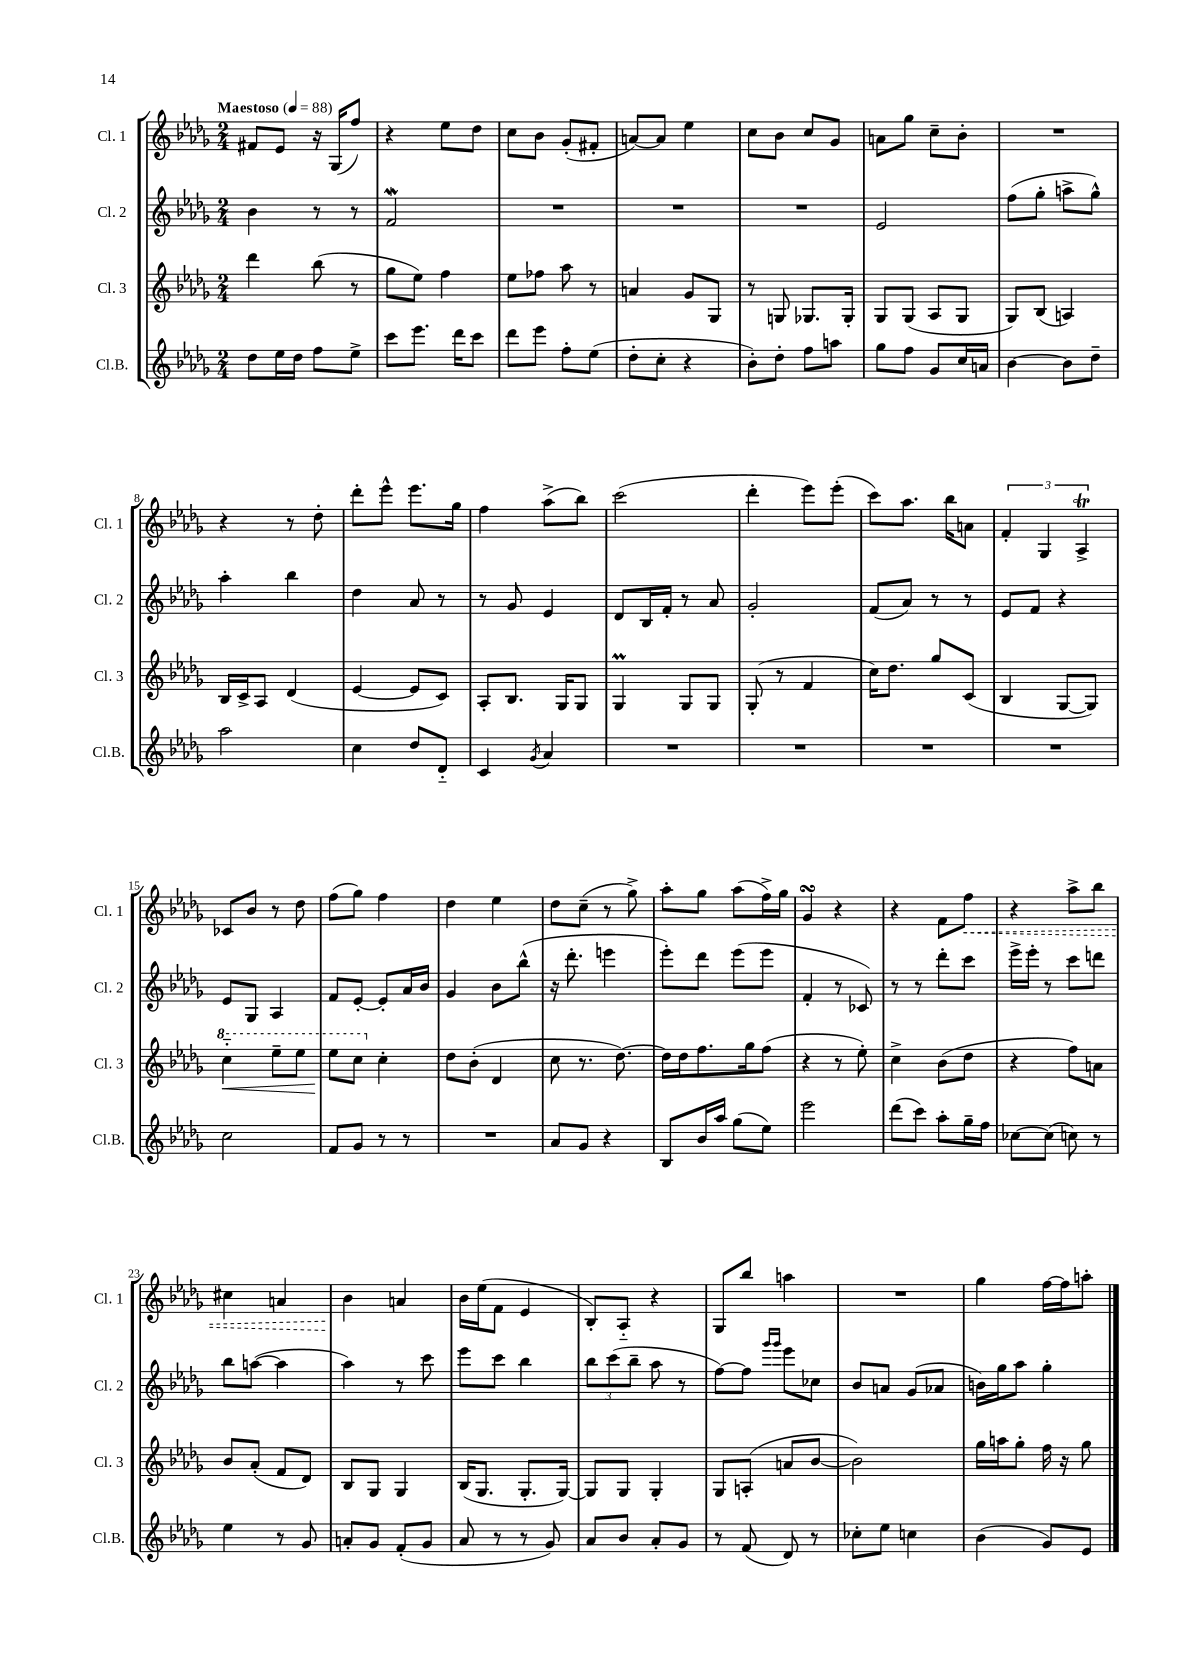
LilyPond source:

<<
\new StaffGroup <<
\new Staff = "s0" \with { instrumentName = "Cl. 1" shortInstrumentName = "Cl. 1" } {
    \clef treble \key des \major \numericTimeSignature \time 2/4 \tempo "Maestoso" 4 = 88
    fis'8 ees'8 r16 ges16( f''8) |
    r4 ees''8 des''8 |
    c''8 bes'8 ges'8-.( fis'8-. |
    a'8~) a'8 ees''4 |
    c''8 bes'8 c''8 ges'8 |
    a'8 ges''8 c''8-- bes'8-. |
    R2 |
    r4 r8 des''8-. |
    des'''8-. ees'''8-^ ees'''8. ges''16 |
    f''4 aes''8->( bes''8) |
    c'''2( |
    des'''4-. ees'''8) ees'''8-.( |
    c'''8) aes''8. bes''16 a'8 |
    \tuplet 3/2 { f'4-. ges4 aes4->\trill } |
    ces'8 bes'8 r8 des''8 |
    f''8( ges''8) f''4 |
    des''4 ees''4 |
    des''8 c''8--( r8 ges''8->) |
    aes''8-. ges''8 aes''8( f''16->) ges''16 |
    ges'4\turn r4 |
    r4 f'8 \once \override Hairpin.style = #'dashed-line f''8\< |
    r4 aes''8-> bes''8 |
    cis''4 a'4 |
    bes'4\! a'4 |
    bes'16 ees''16( f'8 ees'4 |
    bes8-.) aes8-_ r4 |
    ges8 bes''8 a''4 |
    R2 |
    ges''4 f''16~ f''16 a''8-. \bar "|." |
}
\new Staff = "s1" \with { instrumentName = "Cl. 2" shortInstrumentName = "Cl. 2" } {
    \clef treble \key des \major \numericTimeSignature \time 2/4
    bes'4 r8 r8 |
    f'2\mordent |
    R2 |
    R2 |
    R2 |
    ees'2 |
    f''8( ges''8-. a''8-> ges''8-^) |
    aes''4-. bes''4 |
    des''4 aes'8 r8 |
    r8 ges'8 ees'4 |
    des'8 bes16 f'16-. r8 aes'8 |
    ges'2-. |
    f'8( aes'8) r8 r8 |
    ees'8 f'8 r4 |
    ees'8 ges8 aes4 |
    f'8 ees'8~-. ees'8-. aes'16 bes'16 |
    ges'4 bes'8 bes''8-^( |
    r16 des'''8.-. e'''4 |
    ees'''8-.) des'''8 ees'''8( ees'''8 |
    f'4-. r8 ces'8) |
    r8 r8 des'''8-. c'''8 |
    ees'''16-> ees'''16-. r8 c'''8 d'''8 |
    bes''8 a''8~( a''4 |
    aes''4) r8 c'''8 |
    ees'''8 c'''8 bes''4 |
    \tuplet 3/2 { bes''8 c'''8( bes''8-- } aes''8 r8 |
    f''8~) f''8 \grace { ges'''16 ges'''16 } ees'''8 ces''8 |
    bes'8 a'8 ges'8( aes'8 |
    b'16) ges''16 aes''8 ges''4-. \bar "|." |
}
\new Staff = "s2" \with { instrumentName = "Cl. 3" shortInstrumentName = "Cl. 3" } {
    \clef treble \key des \major \numericTimeSignature \time 2/4
    des'''4 bes''8( r8 |
    ges''8 ees''8) f''4 |
    ees''8 fes''8 aes''8 r8 |
    a'4 ges'8 ges8 |
    r8 g8 ges8. ges16-. |
    ges8 ges8( aes8 ges8 |
    ges8) bes8( a4) |
    bes16 c'16-> aes8 des'4( |
    ees'4~ ees'8 c'8) |
    aes8-. bes8. ges16 ges8 |
    ges4\prall ges8 ges8 |
    ges8-.( r8 f'4 |
    c''16) des''8. ges''8 c'8( |
    bes4 ges8~ ges8) |
    \ottava #1 c'''4-_\< ees'''8-- ees'''8 |
    ees'''8\! c'''8 \ottava #0 c''4-. |
    des''8 bes'8-.( des'4 |
    c''8 r8. des''8.~) |
    des''16 des''16 f''8. ges''16 f''8( |
    r4 r8 ees''8-.) |
    c''4-> bes'8( des''8 |
    r4 f''8) a'8 |
    bes'8 aes'8-.( f'8 des'8) |
    bes8 ges8 ges4 |
    bes16( ges8. ges8.-. ges16~) |
    ges8 ges8 ges4-. |
    ges8 a8-.( a'8 bes'8~ |
    bes'2) |
    ges''16 a''16 ges''8-. f''16 r16 ges''8 \bar "|." |
}
\new Staff = "s3" \with { instrumentName = "Cl.B." shortInstrumentName = "Cl.B." } {
    \clef treble \key des \major \numericTimeSignature \time 2/4
    des''8 ees''16 des''16 f''8 ees''8-> |
    c'''8 ees'''8. des'''16 c'''8 |
    des'''8 ees'''8 f''8-. ees''8( |
    des''8-. c''8-. r4 |
    bes'8-.) des''8-. f''8 a''8 |
    ges''8 f''8 ges'8 c''16 a'16 |
    bes'4~ bes'8 des''8-- |
    aes''2 |
    c''4 des''8 des'8-_ |
    c'4 \acciaccatura { ges'8 } aes'4 |
    R2 |
    R2 |
    R2 |
    R2 |
    c''2 |
    f'8 ges'8 r8 r8 |
    R2 |
    aes'8 ges'8 r4 |
    bes8 bes'16 aes''16 ges''8( ees''8) |
    ees'''2 |
    des'''8( c'''8) aes''8-. ges''16-- f''16 |
    ces''8~ ces''8( c''8) r8 |
    ees''4 r8 ges'8 |
    a'8-. ges'8 f'8-.( ges'8 |
    aes'8 r8 r8 ges'8) |
    aes'8 bes'8 aes'8-. ges'8 |
    r8 f'8( des'8) r8 |
    ces''8-. ees''8 c''4 |
    bes'4( ges'8) ees'8 \bar "|." |
}
>>
>>
